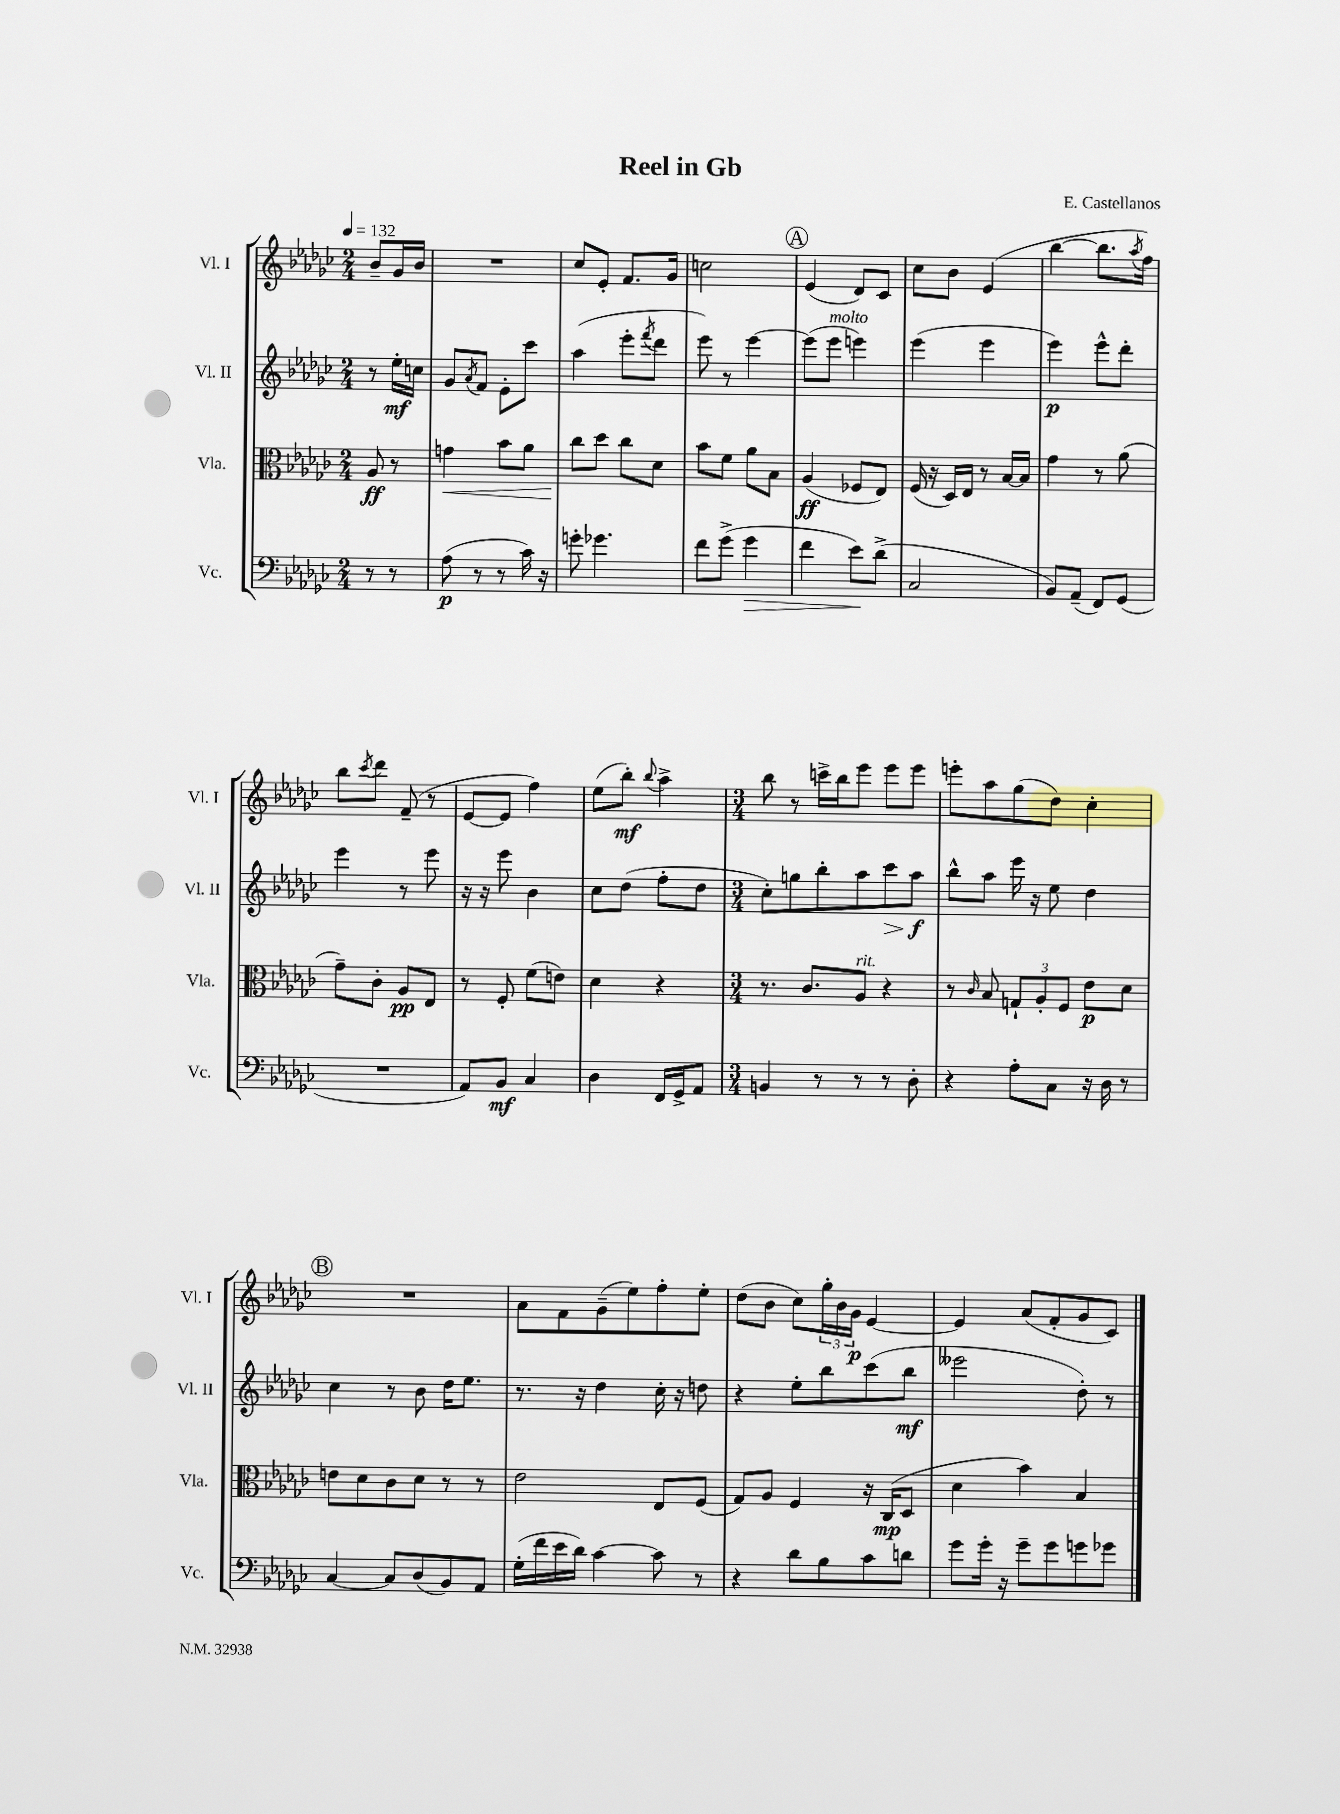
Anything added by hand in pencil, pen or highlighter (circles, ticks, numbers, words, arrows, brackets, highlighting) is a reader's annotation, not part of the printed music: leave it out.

**kern	**dynam	**kern	**dynam	**kern	**dynam	**kern	**dynam
*part4	*part4	*part3	*part3	*part2	*part2	*part1	*part1
*staff4	*staff4	*staff3	*staff3	*staff2	*staff2	*staff1	*staff1
*I"Vc.	*	*I"Vla.	*	*I"Vl. II	*	*I"Vl. I	*
*I'Vc.	*	*I'Vla.	*	*I'Vl. II	*	*I'Vl. I	*
*clefF4	*	*clefC3	*	*clefG2	*	*clefG2	*
*k[b-e-a-d-g-c-]	*	*k[b-e-a-d-g-c-]	*	*k[b-e-a-d-g-c-]	*	*k[b-e-a-d-g-c-]	*
*M2/4	*	*M2/4	*	*M2/4	*	*M2/4	*
*MM132	*	*MM132	*	*MM132	*	*MM132	*
=	=	=	=	=	=	=	=
8r	.	8A-/	ff	8r	.	8b-~/L	.
8r	.	8r	.	16ee-'\LL	mf	16g-/L	.
.	.	.	.	16ccn\JJ	.	16b-/JJ	.
=1	=1	=1	=1	=1	=1	=1	=1
!	!	!	!LO:HP:b	!	!	!	!
(8A-\	p	4gn\	<	8g-/L	.	2r	.
.	.	.	.	8qa-/	.	.	.
8r	.	.	.	8f/J	.	.	.
8r	.	8b-\L	.	8e-'\L	.	.	.
16c-\)	.	8a-\J	.	8ccc-\J	.	.	.
16r	.	.	.	.	.	.	.
=2	=2	=2	=2	=2	=2	=2	=2
8gn'\	.	8cc-\L	.	(4aa-\	.	8cc-/L	.
4.g-X\	.	8dd-\J	[	.	.	8e-'/J	.
.	.	8cc-\L	.	8eee-'\L	.	8.f/L	.
.	.	.	.	8qfff/	.	.	.
.	.	8d-\J	.	8ddd-\J	.	.	.
.	.	.	.	.	.	16g-/Jk	.
=3	=3	=3	=3	=3	=3	=3	=3
8f\L	.	8b-\L	.	8eee-\)	.	2ccn\	.
(8g-^\J	.	8f\J	.	8r	.	.	.
!	!LO:HP:b	!	!	!	!	!	!
4g-\	>	8a-\L	.	[4eee-\	.	.	.
.	.	8B-\J	.	.	.	.	.
!!LO:REH:place=s1:t=A
=4	=4	=4	=4	=4	=4	=4	=4
4f\	.	(4A-/	ff	(8eee-\L]	.	(4e-/	.
!	!	!	!	!LO:TX:a:i:t=molto	!	!	!
.	.	.	.	8eee-\J	.	.	.
8e-\L)	.	8F-X/L	.	4eeen\)	.	8d-/L)	.
(8d-^\J	]	8E-/J)	.	.	.	8c-/J	.
=5	=5	=5	=5	=5	=5	=5	=5
2C-/	.	(16F/	.	(4eee-\	.	8cc-\L	.
.	.	16r	.	.	.	.	.
.	.	16D-/LL)	.	.	.	8b-\J	.
.	.	16E-/JJ	.	.	.	.	.
.	.	8r	.	4eee-\	.	(4e-/	.
.	.	[16B-/LL	.	.	.	.	.
.	.	16B-/JJ]	.	.	.	.	.
=6	=6	=6	=6	=6	=6	=6	=6
8BB-/L)	.	4g-\	.	4eee-\)	p	[4bb-\	.
(8AA-~/J	.	.	.	.	.	.	.
8FF/L)	.	8r	.	8eee-^^\L	.	8.bb-\L]	.
(8GG-/J	.	(8a-\	.	8ddd-'\J	.	.	.
.	.	.	.	.	.	8qaa-/	.
.	.	.	.	.	.	16ff\Jk)	.
!!LO:LB:g=z
=7	=7	=7	=7	=7	=7	=7	=7
2r	.	8g-~\L)	.	4eee-\	.	8bb-\L	.
.	.	.	.	.	.	8qccc-/	.
.	.	8c-'\J	.	.	.	8ddd-\J	.
.	.	8A-/L	pp	8r	.	(8f~/	.
.	.	8E-/J	.	8eee-\	.	8r	.
=8	=8	=8	=8	=8	=8	=8	=8
8AA-/L)	.	8r	.	16r	.	[8e-/L	.
.	.	.	.	16r	.	.	.
8BB-/J	mf	8F'/	.	8eee-\	.	8e-/J]	.
4C-/	.	(8f\L	.	4b-\	.	4ff\)	.
.	.	8en\J)	.	.	.	.	.
=9	=9	=9	=9	=9	=9	=9	=9
4D-\	.	4d-\	.	8cc-\L	.	(8ee-\L	.
.	.	.	.	(8dd-\J	.	8bb-'\J)	mf
.	.	.	.	.	.	8qqbb-/	.
16FF/LL	.	4r	.	8ff'\L	.	4aa-^\	.
16GG-^/J	.	.	.	.	.	.	.
8AA-/J	.	.	.	8dd-\J	.	.	.
=10	=10	=10	=10	=10	=10	=10	=10
*M3/4	*	*M3/4	*	*M3/4	*	*M3/4	*
4BBn/	.	8.r	.	8cc-'\L)	.	8bb-\	.
.	.	.	.	8ggn\	.	8r	.
.	.	8.c-/L	.	.	.	.	.
8r	.	.	.	8bb-'\	.	16cccn^\LL	.
.	.	.	.	.	.	16bb-\J	.
!	!	!LO:TX:a:i:t=rit.	!	!	!	!	!
8r	.	8A-/J	.	8aa-\	.	8eee-\J	.
!	!	!	!	!	!LO:HP:b	!	!
8r	.	4r	.	8ccc-\	>	8eee-\L	.
8D-'\	.	.	.	8aa-\J	f	8eee-\J	.
.	.	.	.	.	]	.	.
=11	=11	=11	=11	=11	=11	=11	=11
4r	.	8r	.	8bb-^^\L	.	8eeen'\L	.
.	.	16qqc-/	.	.	.	.	.
.	.	8B-/	.	8aa-\J	.	8aa-\	.
8A-'\L	.	12Gn`/L	.	16eee-\	.	(8gg-\	.
.	.	.	.	16r	.	.	.
.	.	12A-'/	.	.	.	.	.
8C-\J	.	.	.	8ee-\	.	8dd-\J)	.
.	.	12F/J	.	.	.	.	.
16r	.	8e-\L	p	4dd-\	.	4cc-'\	.
16D-\	.	.	.	.	.	.	.
8r	.	8d-\J	.	.	.	.	.
!!LO:LB:g=z
!!LO:REH:place=s1:t=B
=12	=12	=12	=12	=12	=12	=12	=12
[4C-/	.	8en\L	.	4cc-\	.	2.r	.
.	.	8d-\	.	.	.	.	.
8C-/L]	.	8c-\	.	8r	.	.	.
(8D-/	.	8d-\J	.	8b-\	.	.	.
8BB-/)	.	8r	.	16dd-\KL	.	.	.
.	.	.	.	8.ee-\J	.	.	.
8AA-/J	.	8r	.	.	.	.	.
=13	=13	=13	=13	=13	=13	=13	=13
(16G-'\LL	.	2e-\	.	8.r	.	8a-\L	.
16f\	.	.	.	.	.	.	.
16e-\	.	.	.	.	.	8f\	.
16d-\JJ)	.	.	.	16r	.	.	.
[4c-\	.	.	.	4dd-\	.	(8g-~\	.
.	.	.	.	.	.	8ee-\)	.
8c-\]	.	8E-/L	.	16cc-'\	.	8ff'\	.
.	.	.	.	16r	.	.	.
8r	.	(8F/J	.	8ddn\	.	8ee-'\J	.
=14	=14	=14	=14	=14	=14	=14	=14
4r	.	8G-/L)	.	4r	.	(8dd-\L	.
.	.	8A-/J	.	.	.	8b-\J	.
8d-\L	.	4F/	.	8ee-'\L	.	8cc-\L)	.
8B-\	.	.	.	8bb-\	.	24gg-'\L	.
.	.	.	.	.	.	24b-\	.
.	.	.	.	.	.	24g-\JJ	p
8c-\	.	16r	.	(8ccc-\	.	[4e-/	.
.	.	(16C-/KL	mp	.	.	.	.
8dn\J	.	8D-/J	.	8bb-\J	mf	.	.
=15	=15	=15	=15	=15	=15	=15	=15
8g-\L	.	4d-\	.	2eee--X\	.	4e-/]	.
16g-'\Jk	.	.	.	.	.	.	.
16r	.	.	.	.	.	.	.
8g-~\L	.	4b-\)	.	.	.	(8a-/L	.
8g-\	.	.	.	.	.	8f'/	.
8gn\	.	4B-/	.	8dd-'\)	.	8g-/	.
8g-X\J	.	.	.	8r	.	8c-/J)	.
==	==	==	==	==	==	==	==
*-	*-	*-	*-	*-	*-	*-	*-
